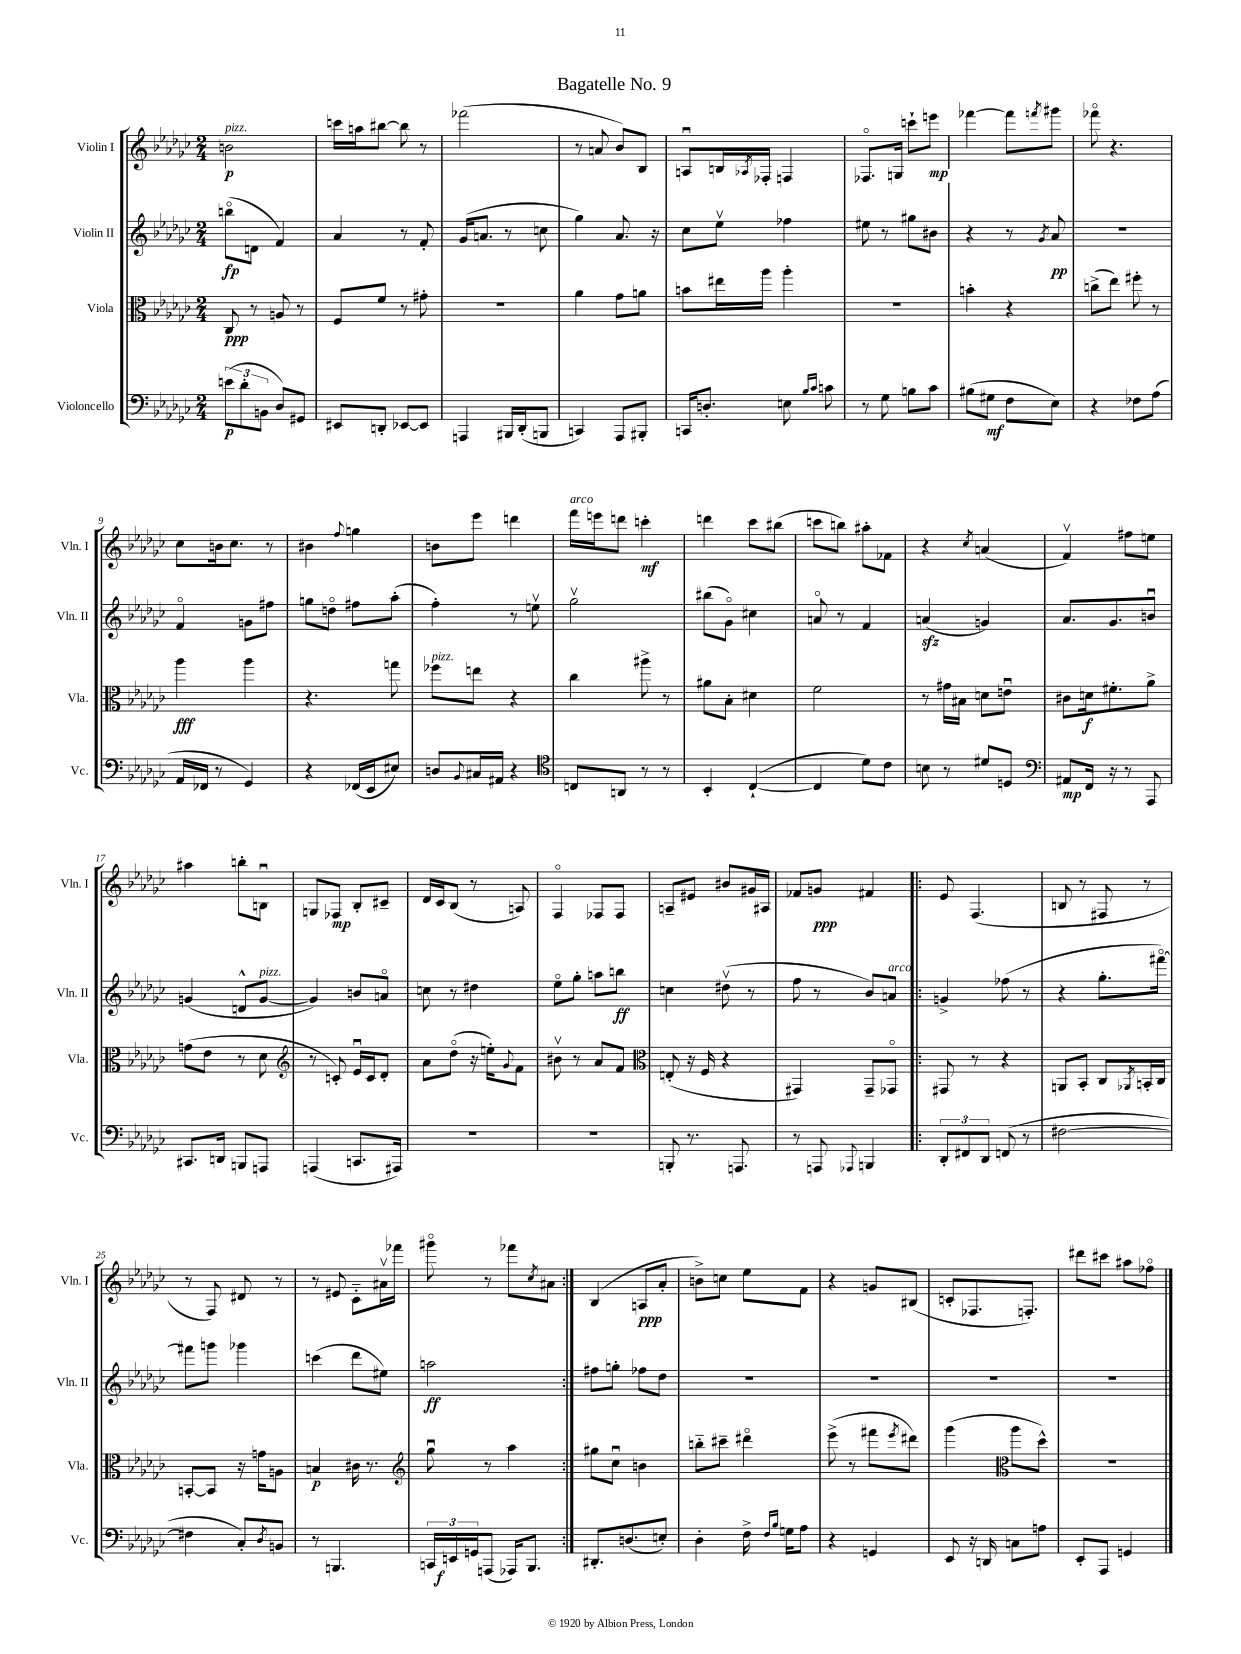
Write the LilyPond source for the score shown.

\header { title = "Bagatelle No. 9" }
<<
\new StaffGroup <<
\new Staff = "s0" \with { instrumentName = "Violin I" shortInstrumentName = "Vln. I" } {
    \clef treble \key ges \major \numericTimeSignature \time 2/4
    b'2\p^\markup { \italic "pizz." } |
    c'''16 a''16 bis''8~ bis''8 r8 |
    fes'''2( |
    r8 a'8 bes'8) bes8 |
    a8\downbow b16 \acciaccatura { aes8 } fes16-. f4 |
    fes8.\flageolet g16 c'''8-! e'''8\mp |
    fes'''4~ fes'''8 \acciaccatura { f'''8 } gis'''8 |
    fes'''8\flageolet r4. |
    ces''8 b'16 ces''8. r8 |
    bis'4 \appoggiatura { f''8 } g''4 |
    b'8 ees'''8 d'''4 |
    f'''16^\markup { \italic "arco" } e'''16 d'''8 c'''4-.\mf |
    d'''4 ces'''8 bis''8( |
    c'''8 b''8) ais''8-. fes'8 |
    r4 \acciaccatura { ces''8 } a'4( |
    f'4\upbow) fis''8 e''8 |
    ais''4 b''8-. b8\downbow |
    g8 fes8\mp bes8-. cis'8-- |
    des'16 ces'16 bes8( r8 a8) |
    f4\flageolet fes8 fes8 |
    a8-- eis'8 bis'8 gis'16 ais16 |
    fes'8 g'8\ppp fis'4 |
    \repeat volta 2 { ees'8 f4.( |
    b8 r8 fis8 r8 |
    r8 f8) dis'8 r8 |
    r8 eis'8 ces'8-_ ais'16\upbow fes'''16 |
    gis'''8\flageolet r8 fes'''8 \acciaccatura { ces''8 } ais'8 | }
    bes4( a8\ppp aes'8-. |
    b'8->) c''8 ees''8 f'8 |
    r4 g'8 bis8( |
    c'8-. fes8. f8.-.) |
    dis'''8 cis'''8 ais''8 fes''8\flageolet \bar "|." |
}
\new Staff = "s1" \with { instrumentName = "Violin II" shortInstrumentName = "Vln. II" } {
    \clef treble \key ges \major \numericTimeSignature \time 2/4
    b''8\flageolet\fp( d'8 f'4) |
    aes'4 r8 f'8-. |
    ges'16( a'8. r8 c''8 |
    ges''4) aes'8. r16 |
    ces''8 ees''8\upbow fes''4 |
    eis''8 r8 gis''8 bis'8 |
    r4 r8 \acciaccatura { ges'8 } aes'8\pp |
    R2 |
    f'4\flageolet g'8 fis''8 |
    g''8 d''8\flageolet fis''8 aes''8-.( |
    f''4-.) r8 e''8\upbow |
    ges''2\upbow |
    bis''8( ges'8\flageolet) cis''4 |
    a'8\flageolet r8 f'4 |
    a'4\sfz( g'4) |
    aes'8. ges'8. b'8\downbow |
    g'4( d'8-^ g'8~^\markup { \italic "pizz." } |
    g'4) b'8 a'8\flageolet |
    c''8 r8 dis''4 |
    ees''8\flageolet ges''8-. a''8 b''8\ff |
    c''4 dis''8\upbow( r8 |
    f''8 r8 bes'8) a'8^\markup { \italic "arco" } |
    \repeat volta 2 { g'4-> fes''8( r8 |
    r4 ges''8.-. fis'''16~\flageolet) |
    fis'''8 g'''8 ges'''4 |
    c'''4( des'''8 eis''8) |
    a''2\ff | }
    fis''8 g''8-. fes''8 des''8 |
    R2 |
    R2 |
    R2 |
    R2 \bar "|." |
}
\new Staff = "s2" \with { instrumentName = "Viola" shortInstrumentName = "Vla." } {
    \clef alto \key ges \major \numericTimeSignature \time 2/4
    ces8\ppp r8 a8 r8 |
    f8 f'8 r8 gis'8-. |
    r2 |
    aes'4 ges'8 a'8 |
    b'8 eis''16 aes''16 aes''4-. |
    R2 |
    b'4-. r4 |
    c''8->( ees''8) fis''8-. r8 |
    aes''4\fff aes''4 |
    r4. g''8 |
    fes''8^\markup { \italic "pizz." } e''8 r4 |
    ces''4 ais''8-> r8 |
    ais'8 bes8-. dis'4 |
    f'2 |
    r8 gis'16 bis16 d'8 e'8\downbow |
    cis'8 d'16\f fis'8.-. aes'8-> |
    g'8( ees'8 r8 des'8 |
    \clef treble r8 c'8-.) ees'16\downbow c'16 des'8-. |
    aes'8 des''8\flageolet( r16 e''16-.) \appoggiatura { ges'8 } f'8 |
    bis'8\upbow r8 aes'8 f'8 |
    \clef alto e8-.( r16 f16 r4 |
    gis,4) gis,8-- ges,8\flageolet |
    \repeat volta 2 { gis,8 r8 r4 |
    a,8 bes,8-. ces8 \acciaccatura { aes,8 } b,16-. ces16 |
    b,8~-. b,8 r16 g'16 a8 |
    b4\p cis'16 r8. |
    \clef treble ges''8\downbow r8 aes''4 | }
    gis''8 ces''8\downbow b'4 |
    b''8-_ cis'''8-- dis'''4\flageolet |
    ees'''8->( r8 fis'''8 \acciaccatura { ees'''8 } dis'''8) |
    ges'''4( \clef alto aes''8 des''8-^) |
    R2 \bar "|." |
}
\new Staff = "s3" \with { instrumentName = "Violoncello" shortInstrumentName = "Vc." } {
    \clef bass \key ges \major \numericTimeSignature \time 2/4
    \tuplet 3/2 { e'8\p( des'8-. b,8 } des8) gis,8 |
    eis,8 d,8-. ees,8~ ees,8 |
    a,,4 bis,,16 des,16-.( b,,8 |
    c,4) aes,,8 bis,,8-. |
    c,16 d8.-. e8 \grace { bes16 ces'16 } c'8 |
    r8 ges8 b8 ces'8 |
    bis8( gis8\mf f8 ees8) |
    r4 fes8 aes8( |
    aes,16 fes,16 r8 ges,4) |
    r4 fes,16( ees,16 eis8) |
    d8 \appoggiatura { bes,8 } cis16 ais,16 r4 |
    \clef tenor c8 a,8 r8 r8 |
    bes,4-. ces4~-!( |
    ces4 des'8) ces'8 |
    b8 r8 dis'8 d8 |
    \clef bass ais,8\mp f,16 r16 r8 aes,,8 |
    cis,8. d,16 b,,8 a,,8 |
    a,,4( c,8. ais,,16) |
    r2 |
    r2 |
    b,,8-. r8. a,,8. |
    r8 a,,8 \appoggiatura { aes,,8 } b,,4 |
    \repeat volta 2 { \tuplet 3/2 { des,8-. fis,8 des,8 } f,8( r8 |
    fis2~ |
    fis4 ces8-.) \acciaccatura { des8 } b,8 |
    r8 b,,4. |
    \tuplet 3/2 { c,16 e,16\f g,16 } a,,8( aes,,16) bes,,8. | }
    dis,8.-. d8.( e8-.) |
    des4-. f16-> \grace { f16 bes16 } g16 aes8 |
    r4 g,4 |
    ees,8 r16 d,16 c8 a8 |
    ees,8-. aes,,8 g,4 \bar "|." |
}
>>
>>
